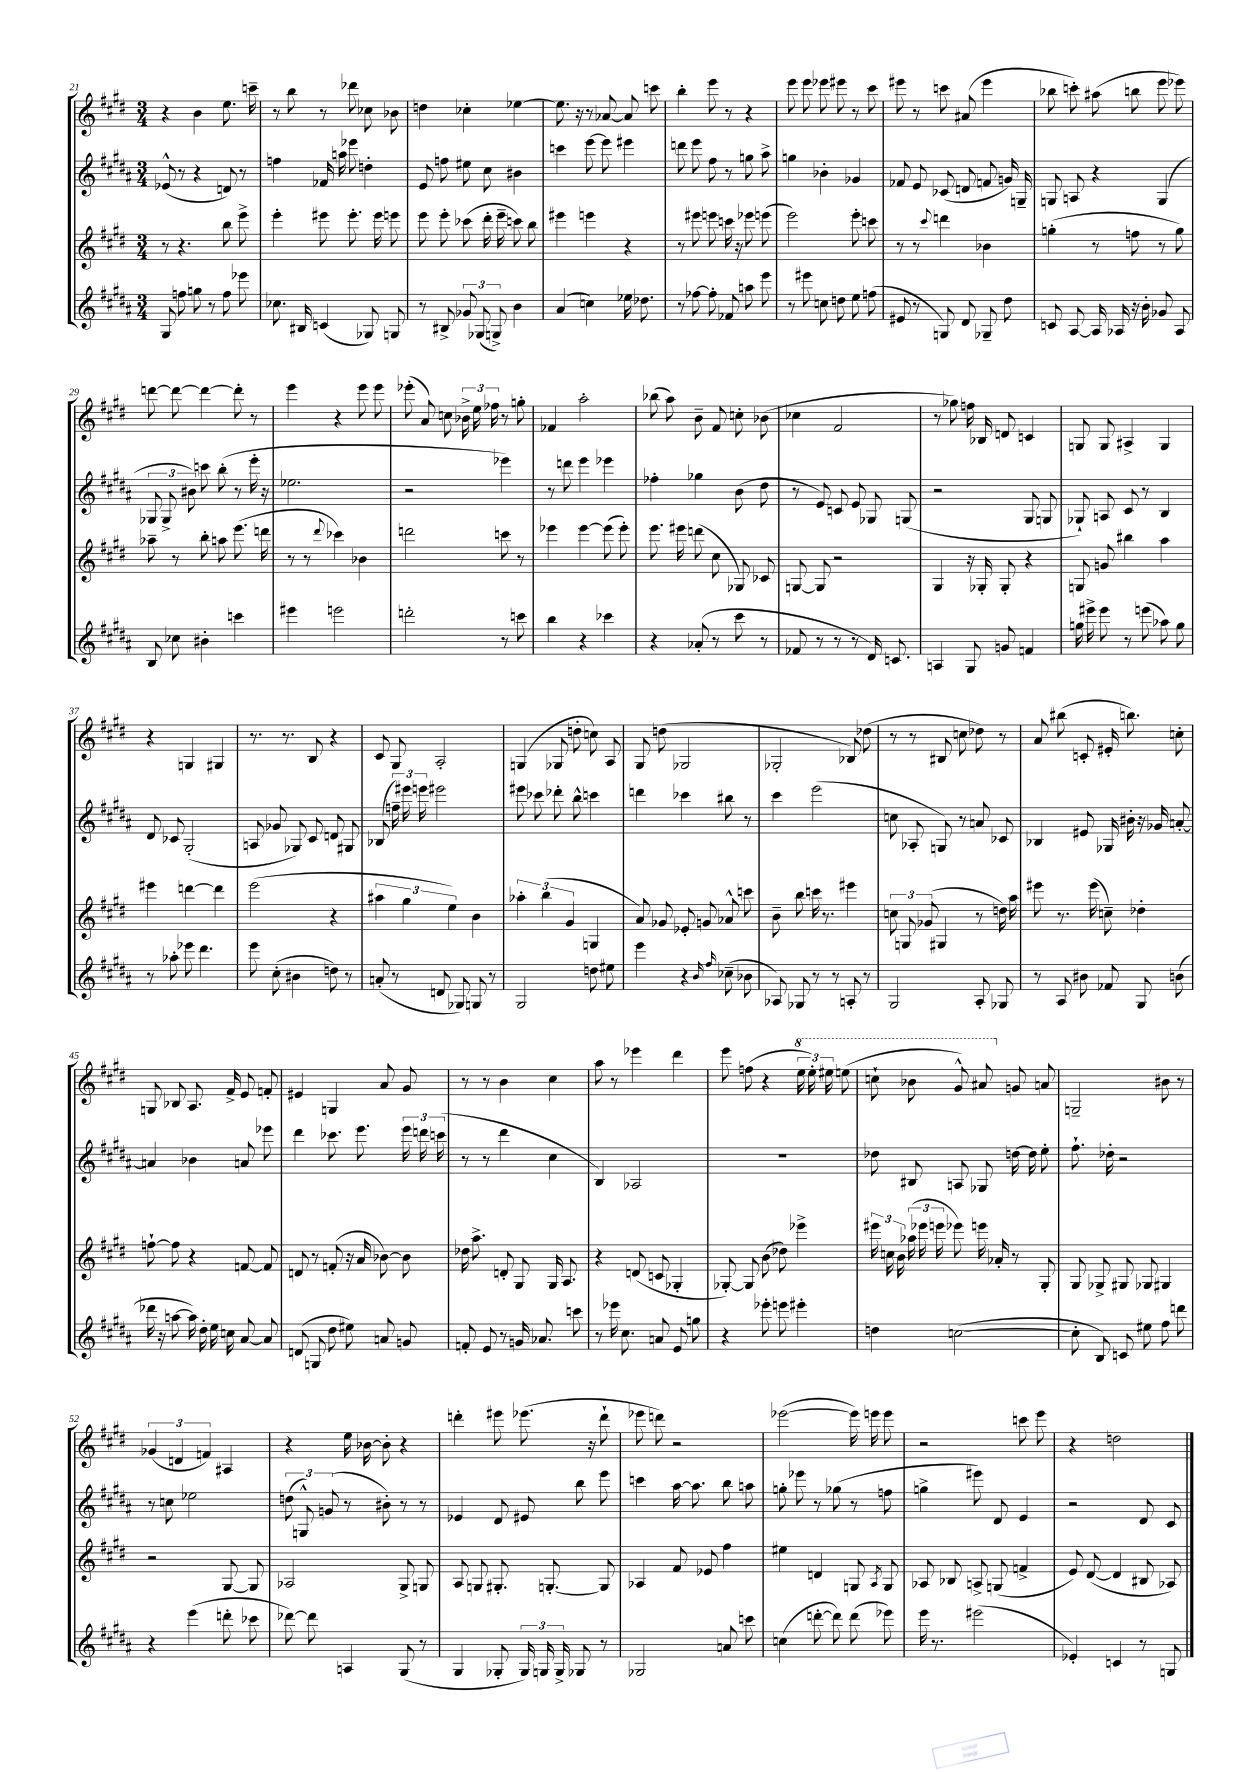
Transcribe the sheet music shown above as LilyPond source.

<<
\new StaffGroup <<
\new Staff = "s0" {
    \clef treble \key e \major \numericTimeSignature \time 3/4
    \autoBeamOff r4 b'4 e''8. c'''16-- |
    r8 b''8 r8 des'''8 ces''8 bes'8 |
    d''4 ces''4-. ees''4~ |
    ees''8. r16 r8 aes'8~ aes'8 c'''8 |
    b''4-. e'''8 r8 r4 |
    e'''8 e'''8 ees'''8 eis'''8 r8 cis'''8 |
    eis'''8 r8 c'''8 ais'8( eis'''4 |
    bes''8 c'''8-.) ais''8( b''8 e'''8 ees'''8) |
    d'''8~ d'''8~ d'''4~ d'''8-. r8 |
    e'''4 r4 e'''8 e'''8 |
    ees'''8-.( a'8) c''8 \tuplet 3/2 { bes'16-> e''16 fes''16 } r8 g''8-. |
    fes'4 a''2-. |
    bes''8( a''8) b'8-- fis'8 c''8-. bes'8( |
    ces''4 fis'2 |
    r8 ges''8) f''16 bes16 d'8 c'4 |
    g8 g8 ais4-> g4 |
    r4 g4 gis4 |
    r8. r8. b8 r4 |
    cis'8 gis8 a2-. |
    g4( ges8 d''8-. c''8) a8 |
    gis8 d''8( ges2 |
    ges2-. bes8) des''8( |
    r8 r8 bis8 c''8 des''8) r8 |
    a'8 bis''8( c'8-. eis'16-. b''8.) c''8-. |
    g8 bes8 a8. fis'16-> e'8 f'8-. |
    eis'4 g4 a'8 gis'8 |
    r8 r8 b'4 cis''4 |
    a''8 r8 ees'''4 dis'''4 |
    e'''8 f''8( r4 \tuplet 3/2 { \ottava #1 e'''16 e'''16-.) eis'''16 } e'''8( |
    c'''8-! bes''8 gis''8-^) ais''8 \ottava #0 g'8 a'!8 |
    g2-- bis'8 r8 |
    \tuplet 3/2 { ges'4( d'4 f'4) } ais4 |
    r4 e''16 bes'16~ bes'8-. r4 |
    d'''4-. eis'''8 ees'''8.( r16 d'''8-! |
    ees'''8 d'''8) r2 |
    ees'''2~( ees'''16) e'''16 e'''8 |
    r2 c'''8 e'''8 |
    r4 d''2 \bar "|." |
}
\new Staff = "s1" {
    \clef treble \key b \major \numericTimeSignature \time 3/4
    \autoBeamOff ees'8-^( r8 r4 d'8) r8 |
    f''4 fes'16 a''16 ees'''8 d''4-. |
    e'8 f''8 eis''8 cis''8 bis'4 |
    c'''4 e'''8~ e'''8 eis'''4 |
    d'''8 e'''8 fis''8 r8 g''8 ais''8-> |
    g''4 bes'4-. ges'4 |
    fes'8 e'8 ces'8( d'8 f'8 g'16) g16-- |
    g8 a8 r4 g4( |
    \tuplet 3/2 { ges8 ges8-> bis'8) } c'''8 b''8-.( r8 e'''16-. r16 |
    ees''2. |
    r2 ees'''4) |
    r8 d'''8 e'''4 ees'''4 |
    fes''4-. ges''4 b'8( dis''8 |
    r8 e'8) c'8 e'8 ges8 g8( |
    r2 gis8 g8 |
    ges8-!) a8 cis'8 r8 b4 |
    dis'8 ces'8 gis2-.( |
    a8 ges'8 ges8) cis'8 d'8 gis8 |
    bes8( \tuplet 3/2 { f''16--) eis'''16 e'''16 } eis'''2 |
    eis'''8 ces'''8 des'''8-. b''8-^ c'''4 |
    d'''4 ces'''4 bis''8 r8 |
    cis'''4 e'''2( |
    c''8 aes8-. g8) r8 a'8 ces'8 |
    bes4 eis'8 ges16 bis'16-. r16 ges'16 a'8~-. |
    a'4 bes'4 a'8 ees'''8 |
    dis'''4 ces'''8. e'''8. \tuplet 3/2 { e'''16 d'''16 c'''16( } |
    r8 r8 dis'''4 cis''4 |
    b4) aes2 |
    R2. |
    des''8 bis8 a8 ges8 d''16~ d''16 e''8-. |
    fis''8.-! des''16-. r2 |
    r8 c''8 ees''2 |
    \tuplet 3/2 { d''8( g8-^) g'8( } r8 bis'8-.) r8 r8 |
    ees'4 dis'8 eis'8 b''8 e'''8 |
    c'''4 ais''16~ ais''8. b''8 a''8 |
    g''8-. ees'''8 r8 ges''8( r8 f''8 |
    g''4-> eis'''8) dis'8 e'4 |
    r2 dis'8 cis'8 \bar "|." |
}
\new Staff = "s2" {
    \clef treble \key e \major \numericTimeSignature \time 3/4
    \autoBeamOff r8 r4. b''8 e'''8-> |
    e'''4-. eis'''8 eis'''8.-. eis'''16 e'''8 |
    e'''8 e'''8-. ces'''8( dis'''16-. e'''16-- c'''8) b''8 |
    eis'''4 e'''4 r4 |
    r8 eis'''8 e'''8 c'''16 r16 ees'''8 e'''8( |
    e'''2) e'''8-. c'''8 |
    r8 r8 \appoggiatura { cis'''8 } d'''4 bes'4 |
    g''4-.( r8 f''8 r8 g''8) |
    aes''8-- r8 b''8-. a''8 e'''8.( d'''16 |
    r8 r8 \appoggiatura { dis'''8 } ces'''4) bes'4 |
    d'''2 c'''8 r8 |
    ees'''4 ees'''4~ ees'''8( ees'''8-.) |
    e'''8. eis'''16 d'''8( cis''8 ges8) ces'8 |
    g8~ g8 r2 |
    gis4 r16 ges16-. ges8-. r4 |
    g8 g'8 bis''4 a''4 |
    eis'''4 d'''4~ d'''4 |
    e'''2( r4 |
    \tuplet 3/2 { ais''4 gis''4 e''4) } b'4 |
    \tuplet 3/2 { aes''4-. b''4( gis'4 } g4 |
    a'8) ges'8 ees'8-. g'8 aes'8-^ c'''8 |
    b'8-- b''8 c'''16 r8. eis'''4 |
    \tuplet 3/2 { c''8 g8 ges'8( } gis4 r8 d''16) a''16 |
    eis'''8 r8. eis'''16( c''8--) des''4-. |
    f''8~-! f''8 r4 f'8~ f'8 |
    d'8 r8 f'8-.( r16 a'16 bes'8~) bes'8 |
    des''16 a''8.-> d'8-. gis8 gis16 a8. |
    r4 d'8( c'8 ges4-. |
    ges8~-.) ges8 b'8( des''8) ees'''4-> |
    \tuplet 3/2 { eis'''16 c''16 b'16 } \tuplet 3/2 { aes''16( ees'''16 e'''16 } ees'''8) e'''16 aes'16-. r8 gis8-. |
    gis8 ges8-> gis8 ges8 gis4 |
    r2 gis8~ gis8 |
    aes2 gis8-> g8 |
    a8 g8 gis8.-. g8.~-. g8 |
    aes4 fis'8 ees'8 fis''4 |
    eis''4 d'4 g8 \acciaccatura { a8 } g8 |
    aes8 bes8 a8-> g8( f'4-> |
    e'8) dis'8~( dis'4 bis8 aes8) \bar "|." |
}
\new Staff = "s3" {
    \clef treble \key b \major \numericTimeSignature \time 3/4
    \autoBeamOff gis8 f''8 g''8 r8 f''8 ees'''8 |
    ces''8. bis16 c'4( ges8) g8 |
    r8 bis8-> \tuplet 3/2 { ges'8 ges8( g8->) } b'4 |
    ais'4( c''4) ees''16 des''8. |
    r8 fes''8~ fes''8-. fes'8 a''8 e'''8 |
    r8 eis'''8 c''8 d''8 e''8 f''8( |
    eis'8 r8 g8) dis'8 ges8-- dis''8 |
    c'8 ais8~ ais16 aes16 r16 b'16-. ges'8 aes8 |
    b8 ces''8 bis'4-. c'''4 |
    eis'''4 e'''2 |
    d'''2-. r8 c'''8 |
    b''4 r4 ces'''4 |
    r4 aes'8-.( r8 cis'''8 r8 |
    fes'8 r8 r8 r8 dis'16) c'8. |
    a4 gis8 g'8 f'4 |
    g''16 eis'''16-> eis'''8 r8 e'''8( aes''8) g''8 |
    r8 aes''8-. ees'''8 dis'''4. |
    e'''8 cis''8-.( bis'4 d''8) r8 |
    a'8-.( r8 d'8 ges8) g8 r8 |
    gis2 d''8 eis''8 |
    e'''4 r4 \grace { b'16 fis''16 } ces''8--( bes'8 |
    aes8) ges8 r8 r8 a8-. r8 |
    gis2 ais8-. ges8 |
    r8 ais8 bis'8 fes'8 gis8 b'8( |
    des'''16 r16 a''8~ a''16) dis''16-. e''16 c''16 ais'8~ ais'8 |
    d'8( g8 dis''8 eis''8) a'8 g'8 |
    f'8-. e'8 r8 g'16 aes'8. c'''8 |
    r8 ees'''16 cis''8. a'8 e'8 g''8 |
    r4 ees'''8-. e'''8 eis'''4-. |
    d''4 c''2~( |
    c''8-. b8) c'8 eis''8 fis''8 d'''8 |
    r4 e'''4( d'''8-. ces'''8 |
    des'''8~) des'''8 a4 gis8( r8 |
    gis4 ges8-. \tuplet 3/2 { ges16) g16 g16-> } ges8 r8 |
    ges2 a'8 c'''8 |
    c''4( d'''8~-. d'''8) d'''8( ees'''8) |
    e'''16 r8. eis'''2( |
    ees'4-.) c'4 r8 g8 \bar "|." |
}
>>
>>
\layout { \context { \Score currentBarNumber = #21 } }
